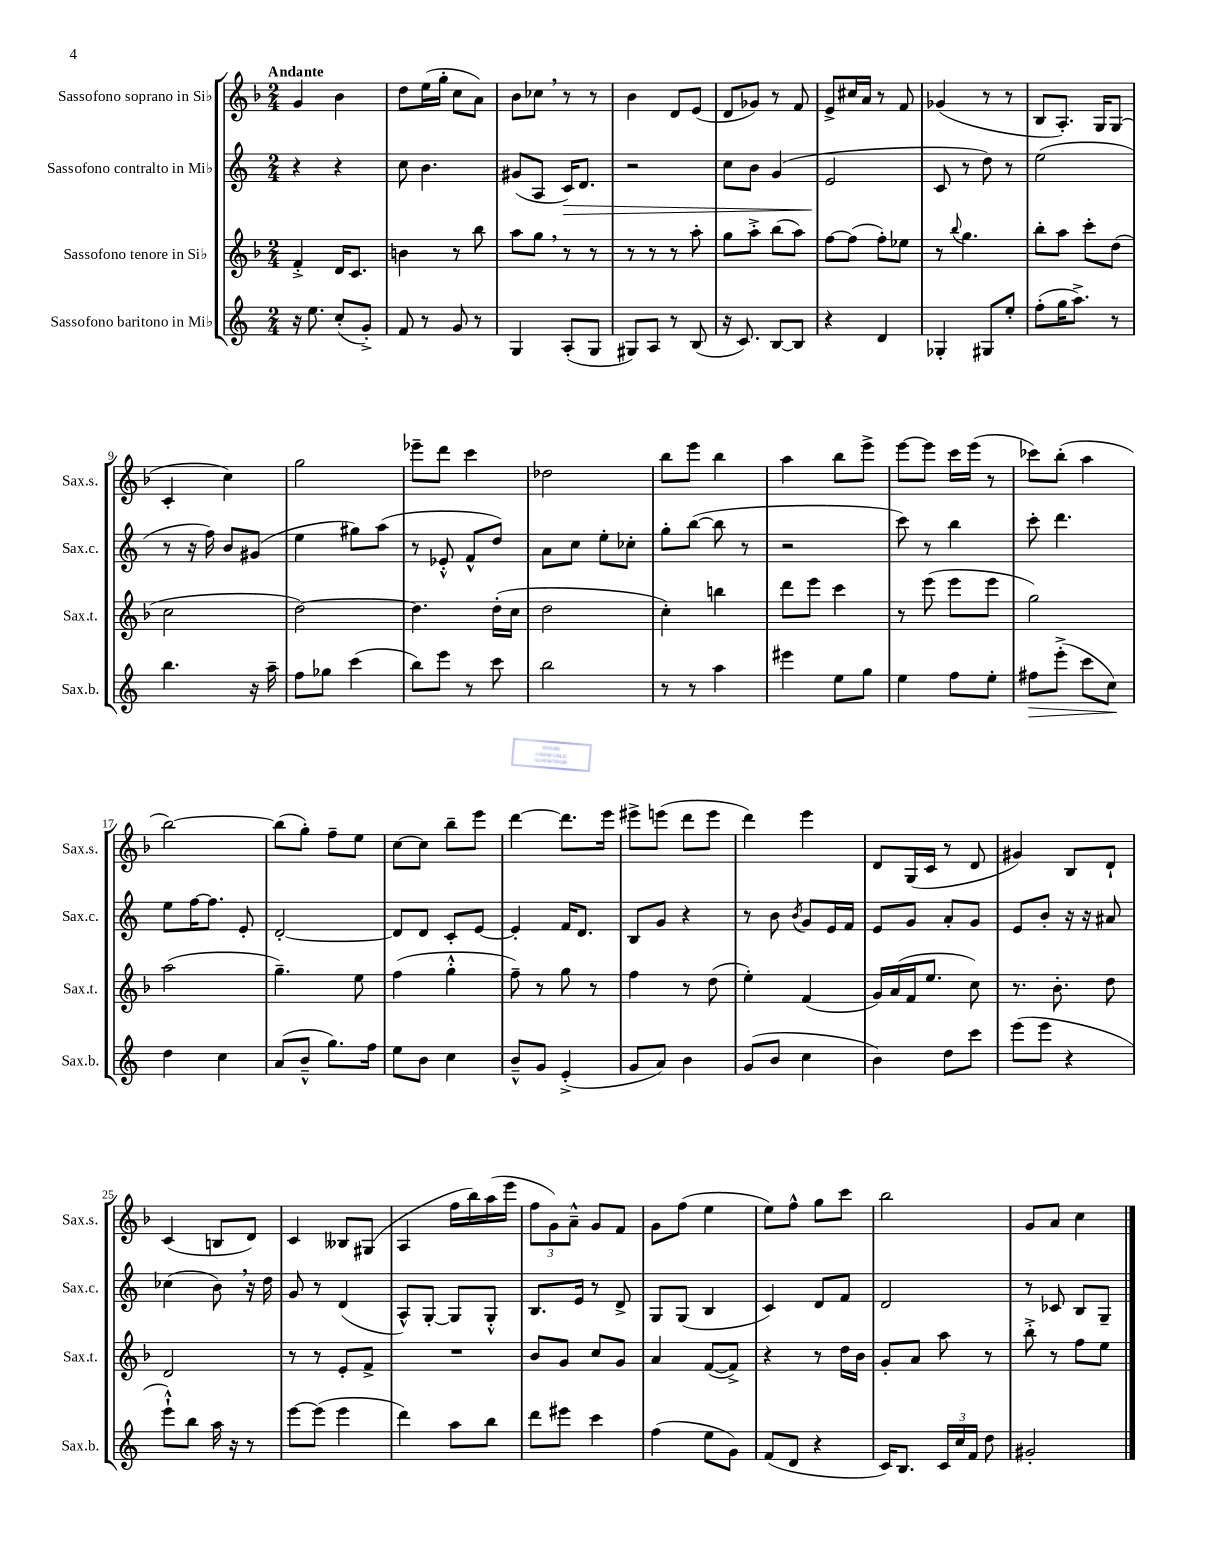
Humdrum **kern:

**kern	**kern	**kern	**kern
*staff4	*staff3	*staff2	*staff1
*clefG2	*clefG2	*clefG2	*clefG2
*k[]	*k[b-]	*k[]	*k[b-]
*M2/4	*M2/4	*M2/4	*M2/4
16r	4f'^/	4r	4g/
8.ee\	.	.	.
(8cc'/L	16d/LK	4r	4b-\
.	8.c/J	.	.
8g'^/J)	.	.	.
=	=	=	=
8f/	4b\	8cc\	8dd\L
8r	.	4.b\	(16ee\L
.	.	.	16gg'\JJ
8g/	8r	.	8cc\L
8r	8bb-\	.	8a\J)
=	=	=	=
4G/	8aa\L	(8g#/L	8b-\L
.	8gg\J	8A/J	8cc-\J
(8A'/L	8r	16c/LK)	8r
.	.	8.d/J	.
8G/J	8r	.	8r
=	=	=	=
8G#/L)	8r	2r	4b-\
8A/J	8r	.	.
8r	8r	.	8d/L
(8B/	8aa'\	.	(8e/J
=	=	=	=
16r	8gg\L	8cc\L	8d/L
8.c/)	.	.	.
.	8aa'^\J	8b\J	8g-/J)
[8B/L	(8bb-\L	(4g/	8r
8B/]J	8aa\J)	.	8f/
=	=	=	=
4r	[8ff\L	2e/	8e^/L
.	(8ff\]J	.	16cc#/L
.	.	.	16a/JJ
4d/	8ff'\L)	.	8r
.	8ee-\J	.	8f/
=	=	=	=
4G-'/	8r	8c/	(4g-/
.	8qqbb-/	.	.
.	4.gg\	8r	.
8G#/L	.	8dd\)	8r
8ee'/J	.	8r	8r
=	=	=	=
(8ff'\L	8bb-'\L	(2ee\	8B-/L
16gg\K	8aa\J	.	8.A'/J)
8.aa^\J)	.	.	.
.	8ccc'\L	.	.
.	.	.	16G/LK
8r	(8dd\J	.	(8G/J
=	=	=	=
4.bb\	2cc\	8r	4c'/
.	.	16r	.
.	.	16ff\)	.
.	.	8b/L	4cc\)
16r	.	(8g#/J	.
16aa~\	.	.	.
=	=	=	=
8ff\L	[2dd\)	4ee\	2gg\
8gg-\J	.	.	.
(4ccc\	.	8gg#\L)	.
.	.	(8aa\J	.
=	=	=	=
8bb\L)	4.dd\]	8r	8eee-~\L
8eee\J	.	8e-'^^/	8ddd\J
8r	.	8f^^/L	4ccc\
8ccc\	(16dd'\LL	8dd/J)	.
.	16cc\JJ	.	.
=	=	=	=
2bb\	2dd\	8a\L	2dd-\
.	.	8cc\J	.
.	.	8ee'\L	.
.	.	8cc-'\J	.
=	=	=	=
8r	4cc'\)	8gg'\L	8bb-\L
8r	.	([8bb\J	8eee\J
4aa\	4bb\	8bb\]	4bb-\
.	.	8r	.
=	=	=	=
4eee#\	8ddd\L	2r	4aa\
.	8eee\J	.	.
8ee\L	4ccc\	.	8bb-\L
8gg\J	.	.	8eee^\J
=	=	=	=
4ee\	8r	8ccc\)	[8eee\L
.	(8eee\	8r	8eee\]J
8ff\L	8eee\L	4bb\	16ccc\LL
.	.	.	(16eee\JJ
8ee'\J	8eee\J	.	8r
=	=	=	=
8ff#\L	2gg\)	8ccc'\	8ccc-\L)
(8eee'^\J	.	4.ddd\	(8bb-'\J
8ccc\L	.	.	4aa\
8cc\J)	.	.	.
=	=	=	=
4dd\	(2aa\	8ee\L	[2bb-\)
.	.	[16ff\K	.
.	.	8.ff\]J	.
4cc\	.	.	.
.	.	8e'/	.
=	=	=	=
(8a/L	4.gg~\)	[2d'/	(8bb-\]L
8b~^^/J	.	.	8gg'\J)
8.gg\L)	.	.	8ff~\L
.	8ee\	.	8ee\J
16ff\Jk	.	.	.
=	=	=	=
8ee\L	(4ff\	8d/]L	[8cc\L
8b\J	.	8d/J	8cc\]J
4cc\	4gg'^^\	8c'/L	8bb-~\L
.	.	[8e/J	8eee\J
=	=	=	=
8b~^^/L	8ff~\)	4e'/]	[4ddd\
8g/J	8r	.	.
(4e'^/	8gg\	16f/LK	8.ddd\]L
.	.	8.d/J	.
.	8r	.	.
.	.	.	16eee\Jk
=	=	=	=
8g/L	4ff\	8B/L	8eee#^\L
8a/J)	.	8g/J	(8eee\J
4b\	8r	4r	8ddd\L
.	(8dd\	.	8eee\J
=	=	=	=
(8g/L	4ee'\)	8r	4ddd\)
8b/J	.	8b\	.
.	.	8qb/	.
4cc\	(4f/	8g/L	4eee\
.	.	16e/L	.
.	.	16f/JJ	.
=	=	=	=
4b\)	16g/LL)	8e/L	8d/L
.	(16a/	.	.
.	16f/J	8g/J	(16G/L
.	8.ee/J	.	16c/JJ
8dd\L	.	8a'/L	8r
8ccc\J	8cc\)	8g/J	8d/
=	=	=	=
(8eee\L	8.r	8e/L	4g#/)
8eee\J	.	8b'/J	.
.	8.b-'\	.	.
4r	.	16r	8B-/L
.	.	16r	.
.	8dd\	8a#/	8d`/J
=	=	=	=
8eee`^^\L)	2d/	(4cc-\	(4c/
8bb\J	.	.	.
16aa\	.	8b\)	8B/L
16r	.	.	.
8r	.	16r	8d/J)
.	.	16dd\	.
=	=	=	=
[8eee\L	8r	8g/	4c/
(8eee\]J	8r	8r	.
4eee\	8e'/L	(4d/	8B--/L
.	8f^/J	.	(8G#/J
=	=	=	=
4ddd\)	2r	8A^^/L)	4A/
.	.	[8G'/J	.
8aa\L	.	8G/]L	16ff\LL
.	.	.	16bb-\)
8bb\J	.	8G'^^/J	(16aa\
.	.	.	16eee\JJ
=	=	=	=
8ddd\L	8b-/L	8.B/L	12ff\L
.	.	.	12g\)
8eee#\J	8g/J	.	.
.	.	.	12a~^^\J
.	.	16e/Jk	.
4ccc\	8cc/L	8r	8g/L
.	8g/J	8d^/	8f/J
=	=	=	=
(4ff\	4a/	8G/L	8g\L
.	.	(8G/J	(8ff\J
8ee\L	([8f/L	4B/	4ee\
8g\J)	8f^/]J)	.	.
=	=	=	=
(8f/L	4r	4c/)	8ee\L)
8d/J	.	.	8ff^^\J
4r	8r	8d/L	8gg\L
.	16dd\LL	8f/J	8ccc\J
.	16b-\JJ	.	.
=	=	=	=
16c/LK)	8g'/L	2d/	2bb-\
8.B/J	.	.	.
.	8a/J	.	.
24c/LL	8aa\	.	.
24cc/	.	.	.
24f/JJ	.	.	.
8dd\	8r	.	.
=	=	=	=
2g#'/	8bb-'^\	8r	8g/L
.	8r	8c-/	8a/J
.	8ff\L	8B/L	4cc\
.	8ee\J	8G~/J	.
==	==	==	==
*-	*-	*-	*-
